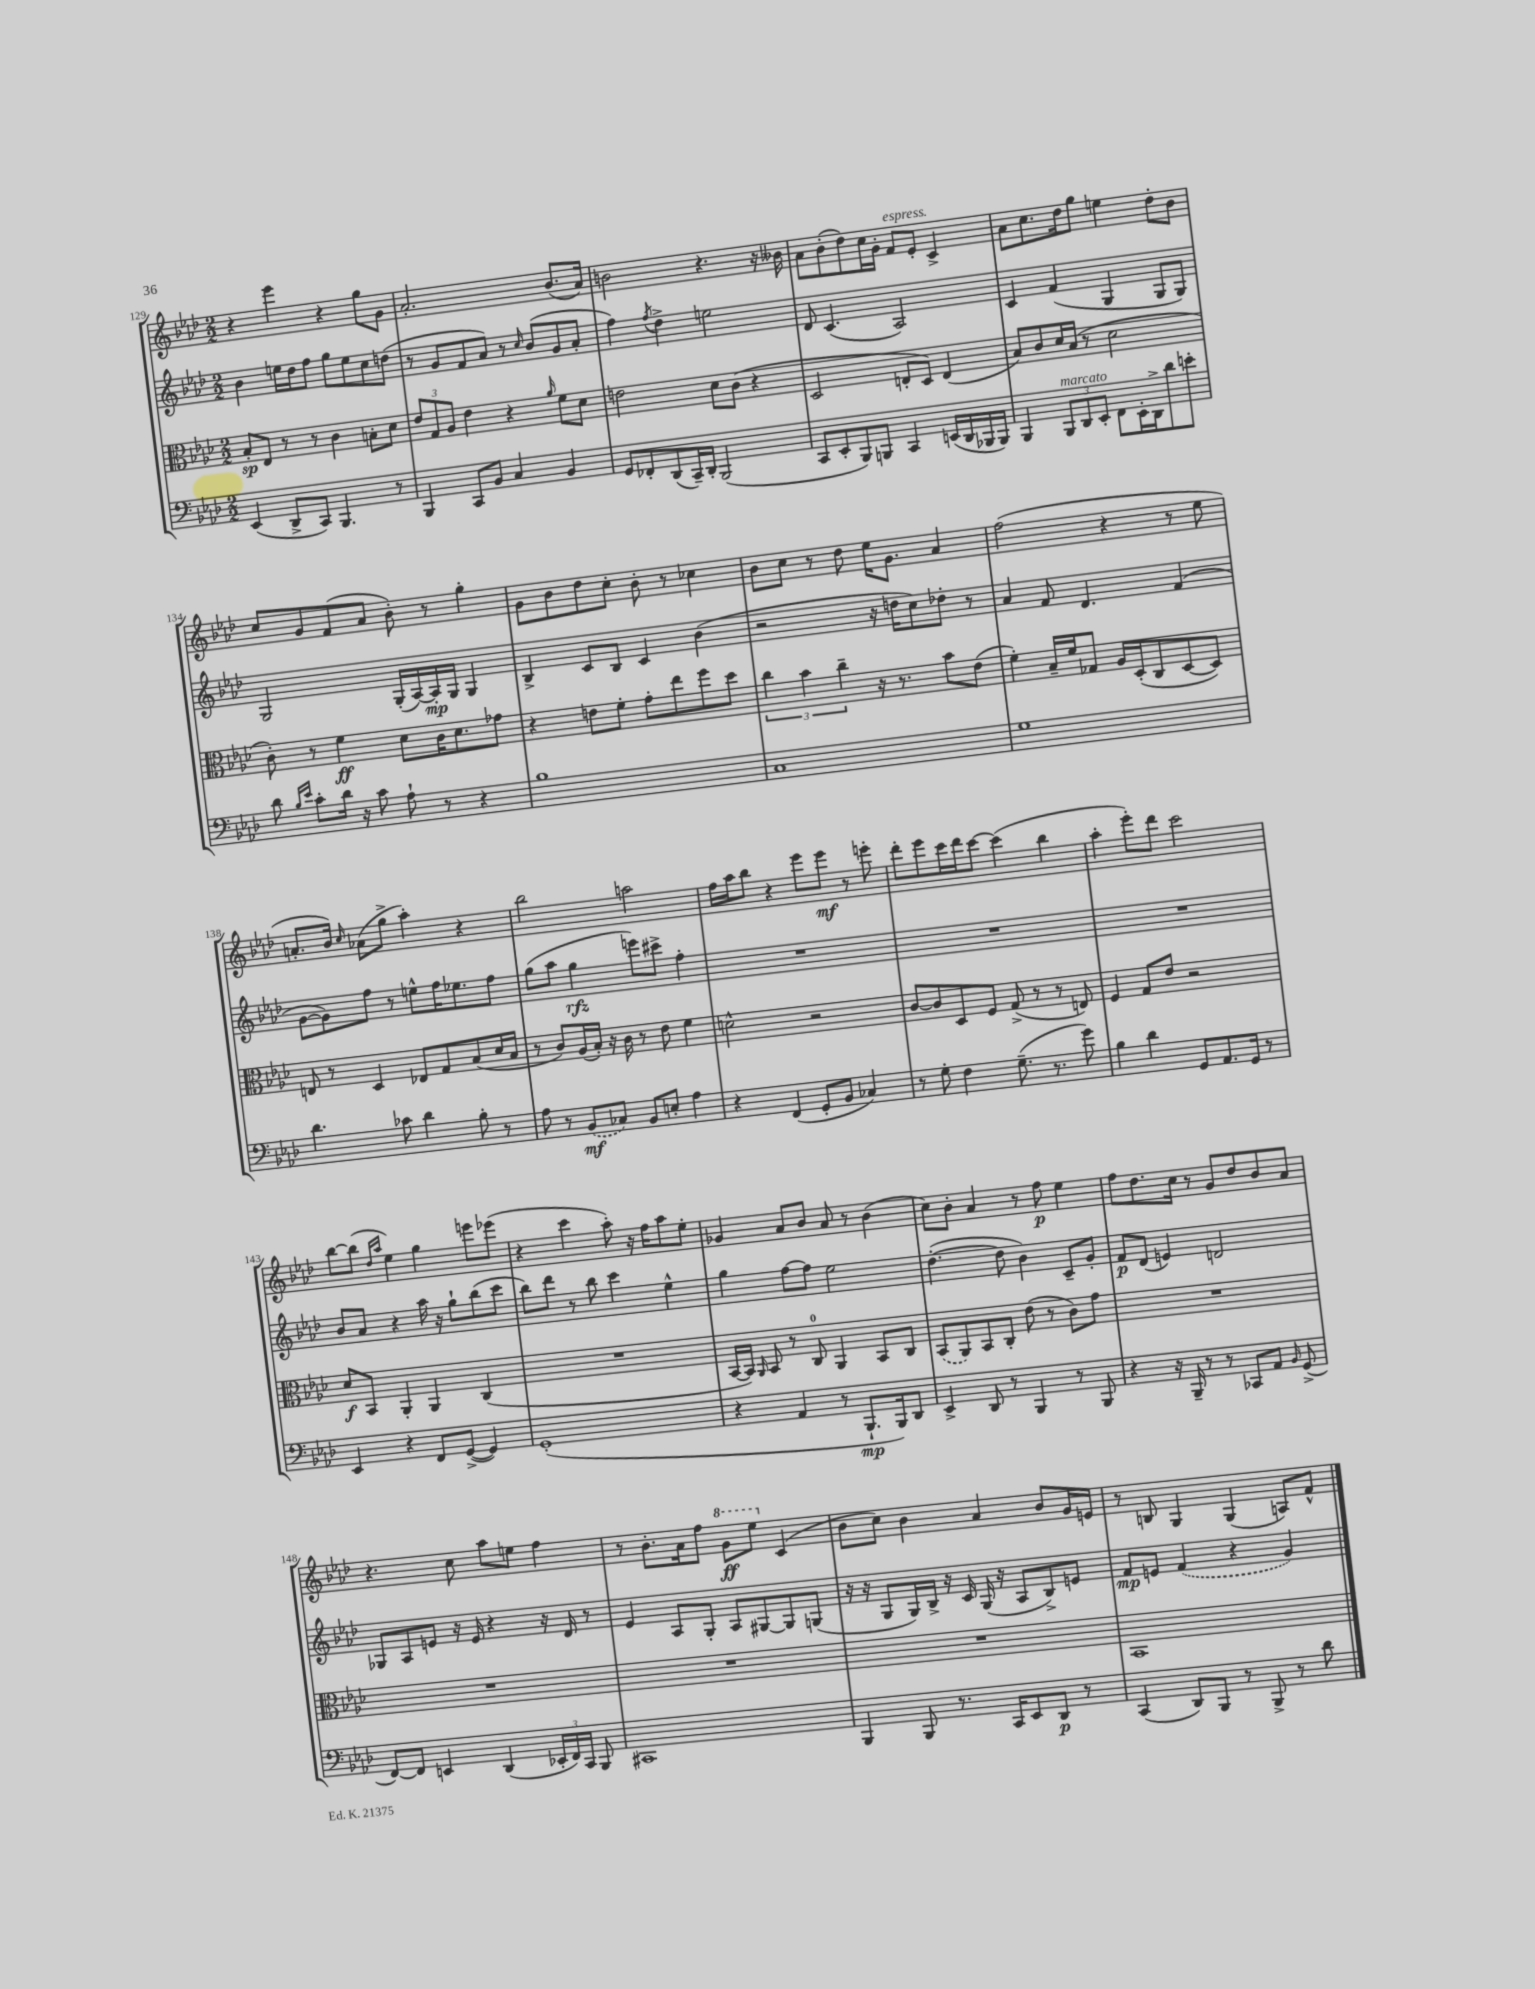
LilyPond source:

<<
\new StaffGroup <<
\new Staff = "s0" {
    \clef treble \key aes \major \numericTimeSignature \time 2/2
    \autoBeamOff r4 ees'''4 r4 g''8[ g'8] |
    aes'2.-. bes'8.[( aes'16]) |
    b'2 r4. r16 beses'16 |
    aes'8[ bes'8-.( des''8) c''16 g'16]-. f'8[^\markup { \italic "espress." } ees'8]-. c'4-> |
    aes'8[ c''8. des''16 g''8] e''4 des''8[-. bes'8] |
    c''8[ g'8 f'8( aes'8] bes'8-.) r8 g''4-. |
    g'8[ bes'8 des''8 c''8]-. bes'8-. r8 ces''4 |
    bes'8[ c''8] r8 des''8 ees''16[ g'8.] aes'4 |
    f''2( r4 r8 ees''8 |
    a'8.[-. bes'16]) \grace { c''16 } aes'8[( g''8]-> aes''4-.) r4 |
    bes''2 a''2 |
    f''16[ aes''16 bes''8] r4 ees'''8[ ees'''8]\mf r8 e'''8-. |
    des'''8[-. ees'''8 c'''16 des'''16 c'''8]~ c'''4( bes''4 |
    aes''4-. ees'''8[-.) des'''8] c'''2 |
    bes''8[~ bes''8]( \grace { des''16[ aes''16] } ees''4) g''4 e'''8[ ees'''8]( |
    r4 c'''4 aes''8-.) r16 f''16[ aes''8 ees''8]-. |
    ges'4 aes'8[ bes'8] aes'8 r8 bes'4( |
    c''8[) bes'8]-. aes'4 r8 f''8\p ees''4 |
    f''8[ des''8. c''16] r8 g'8[ des''8 bes'8 aes'8] |
    r4. c''8 aes''8[ e''8] f''4 |
    r8 bes'8.[-. aes'16 f''8] \ottava #1 g''8[\ff ees'''8] \ottava #0 c'4( |
    bes'8[ c''8]) bes'4 aes'4 bes'8[ g'16 e'16] |
    r8 b8 g4 g4( a8[) f'8]-^ \bar "|." |
}
\new Staff = "s1" {
    \clef treble \key aes \major \numericTimeSignature \time 2/2
    \autoBeamOff bes'4 e''16[ des''16 f''8] g''8[ e''8 c''8 d''8]( |
    r8 g'8[ f'8 aes'8]) r8 \grace { c''16 } bes'8[( g'8 aes'8]-. |
    f''4) \acciaccatura { f''8 } des''4-> e''2 |
    des'8 c'4.( aes2) |
    c'4 f'4( g4 g8[ g8]) |
    g2 g16[-.( aes16~) aes16-.\mp g16] g4 |
    bes4-> c'8[ bes8] c'4 bes'4( |
    r2 r16 d''16[ c''8) des''8]-. r8 |
    aes'4 f'8 des'4. f'4( |
    g'8[~ g'8) f''8] r8 e''8[-^ f''16 ees''8. f''8] |
    g''8[( aes''8] g''4\rfz e'''8[) cis'''8]-> f''4-. |
    R1 |
    R1 |
    R1 |
    bes'8[ aes'8] r4 aes''16 r16 g''8[-! bes''8( c'''8] |
    bes''8[) des'''8] r8 bes''8 c'''4 ees''4-^ |
    g''4 f''8[~ f''8] ees''2 |
    des''4.~-.( des''8 bes'4) c'8[-- g'8]-. |
    f'8[\p des'8]( e'4) d'2 |
    ges8[ aes8 e'8] r16 e'16 r4 r16 des'16 r8 |
    ees'4 aes8[ g8]-. aes8[ gis8~ gis8 g8]( |
    r16 r16 g8[ g16) bes16]-> r16 c'16 g16( r16 aes8[ bes8->) e'8] |
    f'8[\mp e'8] \once \slurDashed f'4( r4 g'4) \bar "|." |
}
\new Staff = "s2" {
    \clef alto \key aes \major \numericTimeSignature \time 2/2
    \autoBeamOff bes8[-.\sp ees8] r8 r8 c'4 b8[-. des'8] |
    \tuplet 3/2 { ees'8[ g8 aes8] } ees'4 r4 \grace { aes'16 } f'8[ des'8] |
    e'2 des'8[ c'8]( r4 |
    des2 e8[-. des8]) e4( |
    bes8[) c'8 des'16 bes16]( r8 des'2 |
    c'8-.) r8 f'4\ff des'8[ c'16 des'8. ges'8] |
    r4 e'8[ f'8]-. g'8[-. ees''8 f''8 des''8] |
    \tuplet 3/2 { c''4 bes'4 c''4-- } r16 r8. bes'8[ ees'8]( |
    f'4-.) bes16[-- f'16 ges8] aes16[ des16-.( c8 des8~ des8]) |
    e8 r8 des4 ees8[ g8 bes8( des'16 bes16] |
    r8 c'8[) aes16( bes16]-.) r16 c'16 r8 ees'8 f'4 |
    d'2-^ r2 |
    c'8[~ c'8 des8 f8] g8->( r8 r8 e8) |
    f4 g8[ ees'8] r2 |
    des'8[\f bes,8] aes,4-. aes,4 c4( |
    R1 |
    bes,16[~ bes,16]) \grace { aes,16 } bes,8 r8 c8-0 aes,4 bes,8[ c8] |
    \once \slurDashed bes,8[( aes,8) bes,8 c8]-. ees'8( r8 c'8[) g'8] |
    R1 |
    R1 |
    R1 |
    R1 |
    bes,1 \bar "|." |
}
\new Staff = "s3" {
    \clef bass \key aes \major \numericTimeSignature \time 2/2
    \autoBeamOff ees,4( des,8[-> c,8]) bes,,4. r8 |
    bes,,4 c,8[ bes,8] c4 bes,4 |
    g,8[ fes,8-. des,8( c,16--) des,16]-. bes,,2( |
    c,8[ ees,8-. bes,,8) b,,8] c,4 e,16[( des,16 bes,,16 bes,,16]) |
    bes,,4 \tuplet 3/2 { bes,,8[^\markup { \italic "marcato" } des,8 ees,8]-. } f,8[ ees,16-. des,16-> des'8 e'8]-. |
    des'8 \grace { bes16[ ees'16] } c'8[-. des'16] r16 c'8 aes8-! r8 r4 |
    bes1 |
    c1 |
    g1 |
    des'4. ces'8 des'4 bes8-. r8 |
    aes8 r8 \once \slurDashed bes,8[\mf( ces8]) bes,8[ e8]-. aes4 |
    r4 f,4( g,8[-. bes,8] ces4) |
    r8 g8-. f4 g8.--( r8. g'8) |
    bes4 des'4 g,8[ aes,8. g,16] r8 |
    ees,4 r4 f,8[ g,8]~->( g,4) |
    g,1-.( |
    r4 aes,4 r8 bes,,8.[-!\mp bes,,16) des,8] |
    ees,4-> des,8 r8 bes,,4 r8 bes,,8 |
    r4 r16 bes,,16-- r8 r8 ces,8[ aes,8] \grace { bes,16 } g,8->( |
    f,8[~) f,8] e,4 des,4( \tuplet 3/2 { ees,16[-. f,16) c,16] } bes,,8 |
    cis,1 |
    bes,,4 bes,,8 r8. c,16[ ees,8 des,8]\p r8 |
    c,4( des,8[) bes,,8] r8 bes,,8-> r8 des'8 \bar "|." |
}
>>
>>
\layout { \context { \Score currentBarNumber = #129 } }
